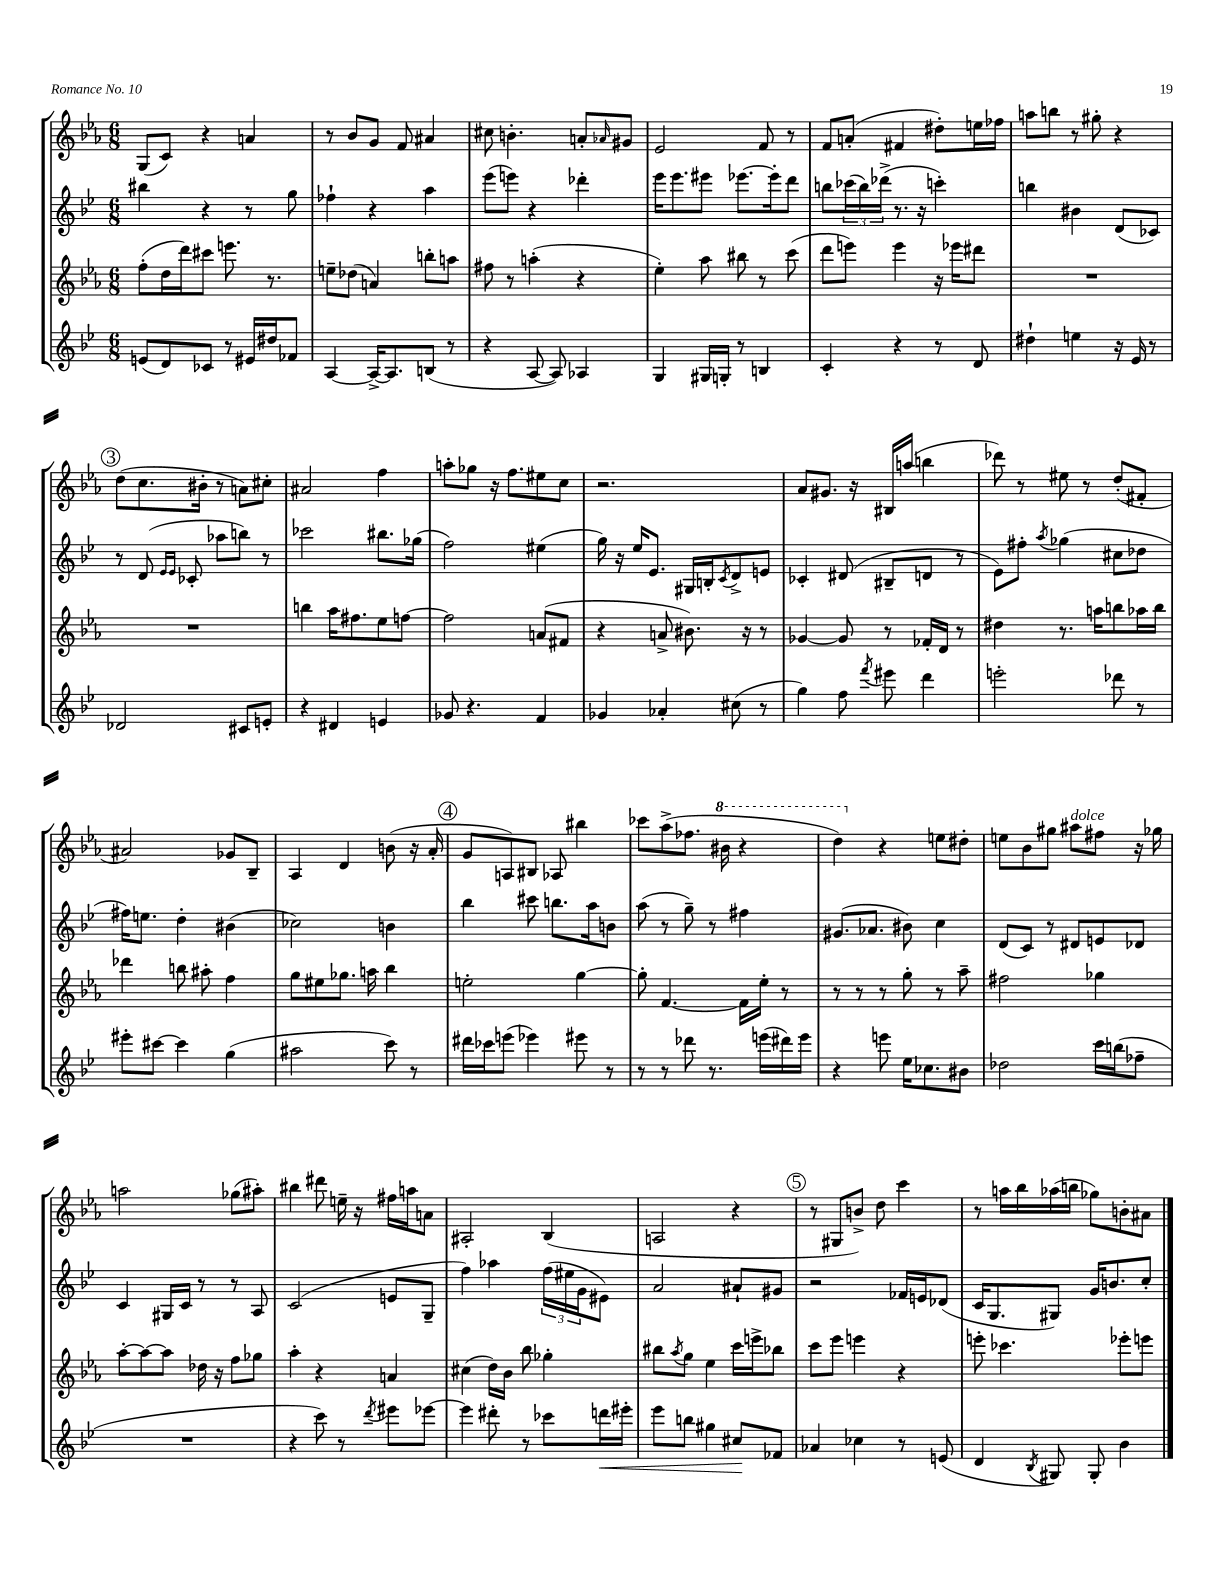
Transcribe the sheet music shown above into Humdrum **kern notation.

**kern	**dynam	**kern	**kern	**kern
*part4	*part4	*part3	*part2	*part1
*staff4	*staff4	*staff3	*staff2	*staff1
*clefG2	*	*clefG2	*clefG2	*clefG2
*k[b-e-]	*	*k[b-e-a-]	*k[b-e-]	*k[b-e-a-]
*M6/8	*	*M6/8	*M6/8	*M6/8
=14	=14	=14	=14	=14
(8en/L	.	(8ff'\L	4bb#X\	(8G/L
8d/)	.	16dd\L	.	8c/J)
.	.	16ddd\J)	.	.
8c-X/J	.	8ccc#X\J	4r	4r
8r	.	8.eeen\	.	.
16e#X/LL	.	.	8r	4an/
16dd#X/J	.	8.r	.	.
8f-X/J	.	.	8gg\	.
=15	=15	=15	=15	=15
[4A/	.	8een~\L	4ff-X`\	8r
.	.	(8dd-X\J	.	8b-/L
16A^/KL_	.	4an/)	4r	8g/J
8.A/]	.	.	.	.
.	.	.	.	8f/
(8Bn/J	.	8bbn'\L	4aa\	4a#X/
8r	.	8aan\J	.	.
=16	=16	=16	=16	=16
4r	.	8ff#X\	(8eee-\L	8cc#X\
.	.	8r	8eeen\J)	4.bn'\
[8A/	.	(4aan'\	4r	.
8A/])	.	.	.	.
4A-X/	.	4r	4ddd-X'\	8an'/L
.	.	.	.	16qqa-X/
.	.	.	.	8g#X/J
=17	=17	=17	=17	=17
4G/	.	4ee-'\)	16eee-\KL	2e-/
.	.	.	8.eee-\	.
16G#X/LL	.	8aa-\	8eee#X\J	.
16Gn'/JJ	.	.	.	.
8r	.	8bb#X\	[8.eee-X\L	.
4Bn/	.	8r	.	8f/
.	.	.	16eee-'\k]	.
.	.	(8ccc\	8ddd\J	8r
=18	=18	=18	=18	=18
4c'/	.	8ddd\L	8bbn\L	8f/L
.	.	8eeen\J)	(24ccc-X\L	(8an'/J
.	.	.	24bb\)	.
.	.	.	(24ddd-X^\JJ	.
4r	.	4eee\	8.r	4f#X/
.	.	.	16r	.
8r	.	16r	4cccn'\)	8dd#X'\L)
.	.	16eee-X\KL	.	.
8d/	.	8ddd#X\J	.	16een\L
.	.	.	.	16ff-X\JJ
=19	=19	=19	=19	=19
4dd#X`\	.	2.r	4bbn\	8aan\L
.	.	.	.	8bbn\J
4een\	.	.	4b#X\	8r
.	.	.	.	8gg#X'\
16r	.	.	(8d/L	4r
16e-/	.	.	.	.
8r	.	.	8c-X/J)	.
!!LO:LB:g=z
!!LO:REH:place=s1:t=3
=20	=20	=20	=20	=20
2d-X/	.	2.r	8r	(8dd\L
.	.	.	(8d/	8.cc\
.	.	.	16qqe-/LL	.
.	.	.	16qqe-/JJ	.
.	.	.	8c-X'/	.
.	.	.	.	16b#X'\Jk
.	.	.	8aa-X\L	8r
8c#X/L	.	.	8bbn\J)	8an\L)
8en'/J	.	.	8r	8cc#X'\J
=21	=21	=21	=21	=21
4r	.	4bbn\	2ccc-X\	2a#X/
4d#X/	.	16aa-\KL	.	.
.	.	8.ff#X\	.	.
4en/	.	8ee-\	8.bb#X\L	4ff\
.	.	[8ffn\J	.	.
.	.	.	(16gg-X\Jk	.
=22	=22	=22	=22	=22
8g-X/	.	2ff\]	2ff\)	8aan'\L
4.r	.	.	.	8gg-X\J
.	.	.	.	16r
.	.	.	.	8.ff\L
4f/	.	(8an/L	(4ee#X\	8ee#X\
.	.	8f#X/J	.	8cc\J
=23	=23	=23	=23	=23
4g-X/	.	4r	16gg\)	2.r
.	.	.	16r	.
.	.	.	16ee-/KL	.
.	.	.	8.e-/J	.
4a-X'/	.	8an^/	.	.
.	.	8.b#X\)	16G#X/LL	.
.	.	.	16Bn'/J	.
.	.	.	8qc/	.
(8cc#X\	.	.	8d^/	.
.	.	16r	.	.
8r	.	8r	8en/J	.
=24	=24	=24	=24	=24
4gg\)	.	[4g-X/	4c-X'/	8a-/L
.	.	.	.	8.g#X/J
8ff\	.	8g-/]	(8d#X/	.
.	.	.	.	16r
8qfff/	.	.	.	.
8eee#X\	.	8r	8B#X~/L	16B#X/LL
.	.	.	.	(16aan/JJ
4ddd\	.	16f-X'/LL	8dn/J	4bbn\
.	.	16d/JJ	.	.
.	.	8r	8r	.
=25	=25	=25	=25	=25
2eeen'\	.	4dd#X\	8e-\L)	8ddd-X\)
.	.	.	8ff#X'\J	8r
.	.	.	8qaa/	.
.	.	8.r	(4gg-X\	8ee#X\
.	.	.	.	8r
.	.	16aan\KL	.	.
8ddd-X\	.	8bbn\	8cc#X\L	(8dd'/L
8r	.	16aa-X\L	8dd-X\J	8f#X'/J
.	.	16bb\JJ	.	.
!!LO:LB:g=z
=26	=26	=26	=26	=26
8eee#X'\L	.	4ddd-X\	16ff#X\KL)	2a#X/)
.	.	.	8.een\J	.
[8ccc#X\J	.	.	.	.
4ccc#\]	.	8bbn\	4dd'\	.
.	.	8aa#X'\	.	.
(4gg\	.	4ff\	(4b#X\	8g-X/L
.	.	.	.	8B-~/J
=27	=27	=27	=27	=27
2aa#X\	.	8gg\L	2cc-X\)	4A-/
.	.	8ee#X\	.	.
.	.	8.gg-X\J	.	4d/
.	.	16aan\	.	.
8ccc\)	.	4bb-\	4bn\	(8bn\
8r	.	.	.	16r
.	.	.	.	16a-'/
!!LO:REH:place=s1:t=4
=28	=28	=28	=28	=28
16ddd#X\LL	.	2een'\	4bb-\	8g/L
16ccc-X\J	.	.	.	.
(8eeen\J	.	.	.	8An/)
4eee-X\)	.	.	8ccc#X\	8B#X/J
.	.	.	8.bbn\L	8A-X/
8eee#X\	.	[4gg\	.	4bb#X\
.	.	.	16aa\k	.
8r	.	.	8bn\J	.
=29	=29	=29	=29	=29
8r	.	8gg'\]	(8aa\	8ccc-X\L
8r	.	[4.f/	8r	(8aa-^\
8ddd-X\	.	.	8gg~\)	8.ff-X\J
8.r	.	.	8r	.
*	*	*	*	*8va
.	.	.	.	16bb#X\
.	.	16f\LL]	4ff#X\	4r
(16eeen\LL	.	16ee-'\JJ	.	.
16ddd#X\)	.	8r	.	.
16eee\JJ	.	.	.	.
=30	=30	=30	=30	=30
4r	.	8r	(8.g#X/L	4ddd\)
.	.	8r	.	.
.	.	.	8.a-X/J	.
*	*	*	*	*X8va
8eeen\	.	8r	.	4r
16ee-\KL	.	8gg'\	8b#X\)	.
8.cc-X\	.	.	.	.
.	.	8r	4cc\	8een\L
8b#X\J	.	8aa-~\	.	8dd#X'\J
=31	=31	=31	=31	=31
2dd-X\	.	2ff#X\	(8d/L	8een\L
.	.	.	8c/J)	8b-\
.	.	.	8r	8gg#X\J
!	!	!	!	!LO:TX:a:i:t=dolce
.	.	.	8d#X/L	8aa#X\L
16ccc\LL	.	4gg-X\	8en/	8ff#X\J
(16bbn\J	.	.	.	.
8ff-X~\J	.	.	8d-X/J	16r
.	.	.	.	16gg-X\
!!LO:LB:g=z
=32	=32	=32	=32	=32
2.r	.	[8aa-'\L	4c/	2aan\
.	.	8aa-\_	.	.
.	.	8aa-\J]	16G#X/LL	.
.	.	.	16c/JJ	.
.	.	16dd-X\	8r	.
.	.	16r	.	.
.	.	8ff\L	8r	(8gg-X\L
.	.	8gg-X\J	8A/	8aa#X'\J)
=33	=33	=33	=33	=33
4r	.	4aa-'\	(2c/	4bb#X\
8ccc\)	.	4r	.	8ddd#X\
8r	.	.	.	16een~\
.	.	.	.	16r
8qddd/	.	.	.	.
8eee#X\L	.	4an/	8en/L	16ff#X\LL
.	.	.	.	16aan\J
[8eee-X\J	.	.	8G~/J	8an\J
=34	=34	=34	=34	=34
4eee-\]	.	(4cc#X\	4ff\)	2A#X'/
8ddd#X'\	.	16dd\LL)	4aa-X\	.
.	.	16b-\JJ	.	.
8r	.	8bb-\	.	.
8ccc-X\L	.	4gg-X'\	(24ff\LL	(4B-/
.	.	.	24ee#X\	.
.	.	.	24g\J	.
!	!LO:HP:b	!	!	!
16dddn\L	<	.	8e#X\J)	.
16eee#X'\JJ	.	.	.	.
=35	=35	=35	=35	=35
8eee-\L	.	8bb#X\L	2a/	2An/
.	.	8qaa-/	.	.
8bbn\J	.	8gg\J	.	.
4gg#X\	.	4ee-\	.	.
8cc#X/L	.	16ccc\LL	8a#X`/L	4r
.	.	16eeen^\J	.	.
8f-X/J	[	8bb-X\J	8g#X/J	.
!!LO:REH:place=s1:t=5
=36	=36	=36	=36	=36
4a-X/	.	8ccc\L	2r	8r
.	.	8eee-\J	.	8G#X/L
4cc-X\	.	4eeen\	.	8bn^/J)
.	.	.	.	8dd\
8r	.	4r	16f-X/LL	4ccc\
.	.	.	16en/J	.
(8en/	.	.	(8d-X/J	.
=37	=37	=37	=37	=37
4d/	.	8eeen'\	16c/KL	8r
.	.	.	8.G/	.
.	.	4.ccc-X\	.	16aan\LL
.	.	.	.	16bb-\
8qB-/	.	.	.	.
8G#X/)	.	.	8G#X/J)	(16aa-X\
.	.	.	.	16bbn\JJ
8G#'/	.	.	16g/KL	8gg-X\L)
.	.	.	8.bn/	.
4b-\	.	8eee-X'\L	.	8bn'\
.	.	8eeen\J	8cc'/J	8a#X\J
==	==	==	==	==
*-	*-	*-	*-	*-
